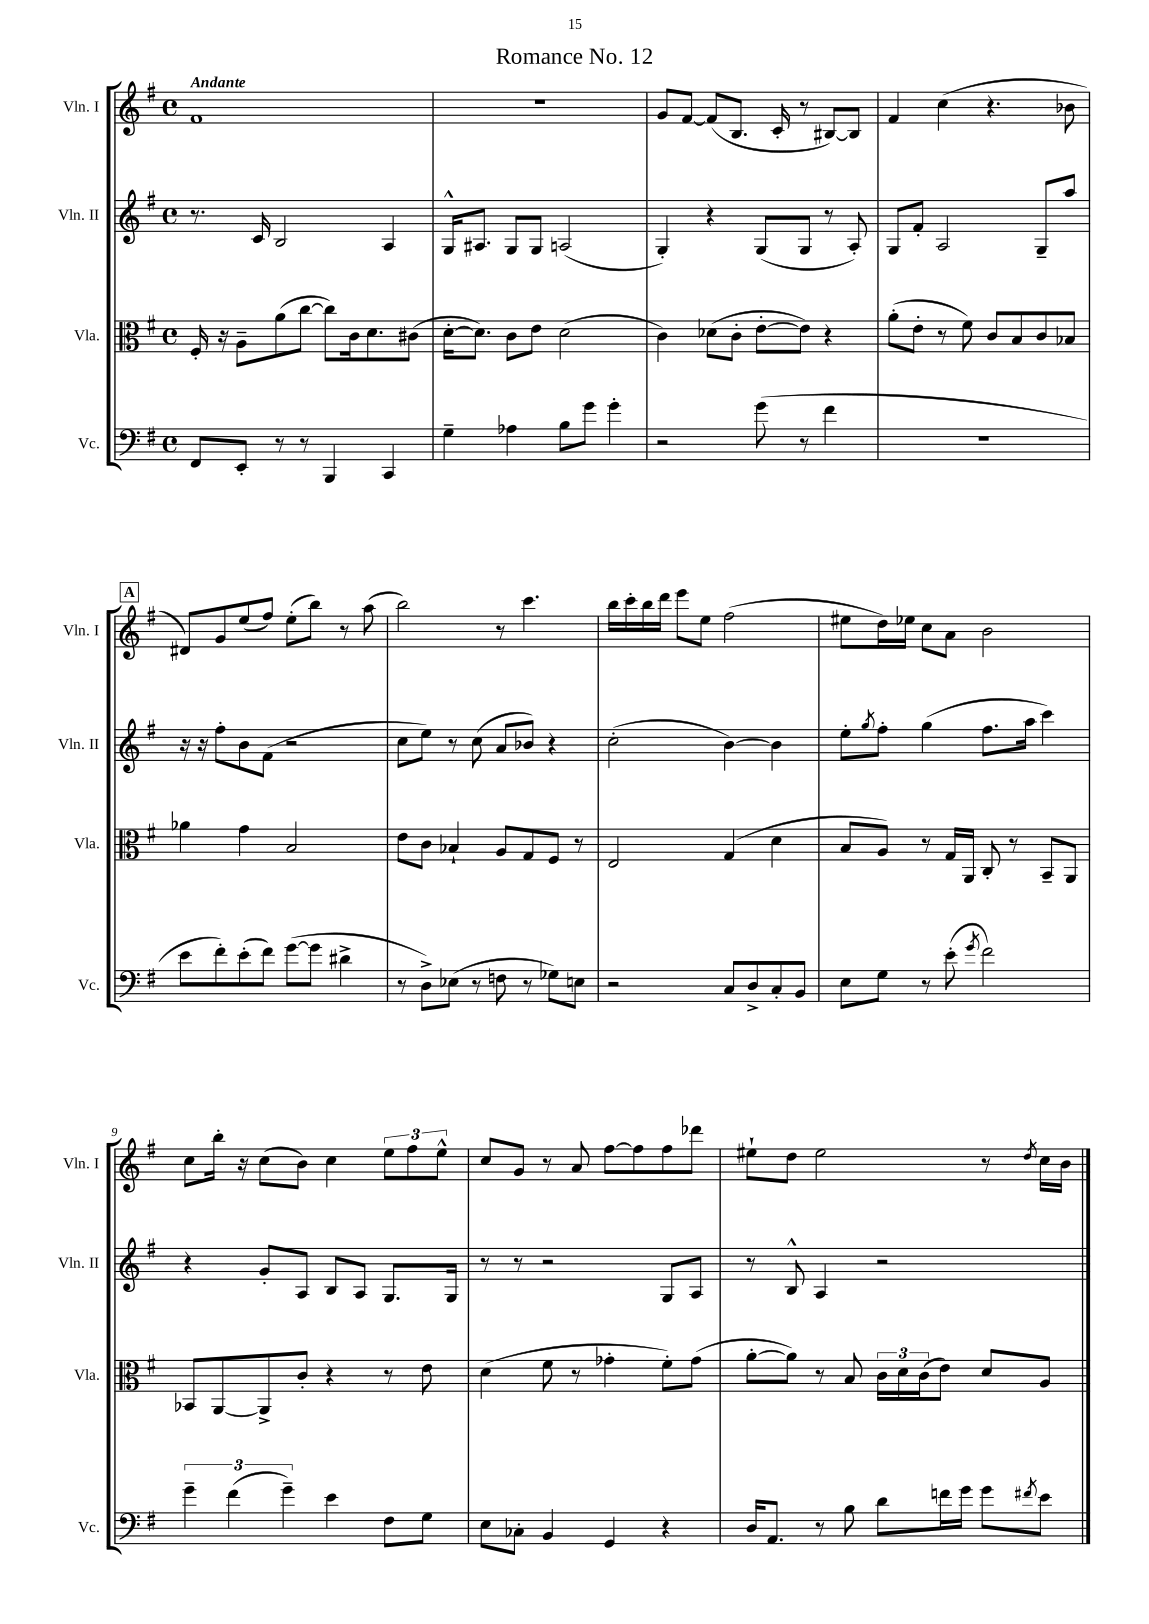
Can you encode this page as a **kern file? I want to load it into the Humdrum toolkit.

**kern	**kern	**kern	**kern
*part4	*part3	*part2	*part1
*staff4	*staff3	*staff2	*staff1
*I"Vc.	*I"Vla.	*I"Vln. II	*I"Vln. I
*I'Vc.	*I'Vla.	*I'Vln. II	*I'Vln. I
*clefF4	*clefC3	*clefG2	*clefG2
*k[f#]	*k[f#]	*k[f#]	*k[f#]
*M4/4	*M4/4	*M4/4	*M4/4
*met(c)	*met(c)	*met(c)	*met(c)
=1	=1	=1	=1
!	!	!	!LO:TX:a:B:t=Andante
8FF#/L	16F#'/	8.r	1f#
.	16r	.	.
8EE'/J	8A~\L	.	.
.	.	16c/	.
8r	(8a\	2B/	.
8r	[8cc\J	.	.
4BBB/	8cc\L])	.	.
.	16c\k	.	.
.	8.d\	.	.
4CC/	.	4A/	.
.	(8c#X\J	.	.
=2	=2	=2	=2
4G~\	[16d'\KL	16G^^/KL	1r
.	8.d\J])	8.A#X/J	.
4A-X\	8c\L	8G/L	.
.	8e\J	8G/J	.
8B\L	(2d\	(2An/	.
8g\J	.	.	.
4g'\	.	.	.
=3	=3	=3	=3
2r	4c\)	4G'/)	8g/L
.	.	.	[8f#/J
.	(8d-X\L	4r	(8f#/L]
.	8c'\J	.	8.B/J
(8g\	[8e'\L	(8G/L	.
.	.	.	16c'/
8r	8e\J])	8G/J	8r
4f#\	4r	8r	[8B#X/L)
.	.	8A'/)	8B#/J]
=4	=4	=4	=4
1r	(8a'\L	8G/L	4f#/
.	8e'\J	8f#'/J	.
.	8r	2A/	(4cc\
.	8f#\)	.	.
.	8c/L	.	4.r
.	8B/	.	.
.	8c/	8G~/L	.
.	8B-X/J	8aa/J	8b-X\
!!LO:LB:g=z
!!LO:REH:place=s1:t=A
=5	=5	=5	=5
8e\L	4a-X\	16r	8d#X/L)
.	.	16r	.
8f#'\)	.	8ff#'\L	8g/
(8e'\	4g\	8b\	(8ee/
8f#\J)	.	(8f#\J	8ff#/J)
([8g\L	2B/	2r	(8ee'\L
8g\J]	.	.	8bb\J)
4d#X^\	.	.	8r
.	.	.	(8aa\
=6	=6	=6	=6
8r	8e\L	8cc\L	2bb\)
8D^\L)	8c\J	8ee\J)	.
(8E-X\J	4B-X`/	8r	.
8r	.	(8cc\	.
8Fn\	8A/L	8a/L	8r
8r	8G/	8b-X/J)	4.ccc\
8G-X\L)	8F#/J	4r	.
8En\J	8r	.	.
=7	=7	=7	=7
2r	2E/	(2cc'\	16bb\LL
.	.	.	16ccc'\
.	.	.	16bb\
.	.	.	16ddd\JJ
.	.	.	8eee\L
.	.	.	8ee\J
8C/L	(4G/	[4b\)	(2ff#\
8D^/	.	.	.
8C'/	4d\	4b\]	.
8BB/J	.	.	.
=8	=8	=8	=8
8E\L	8B/L	8ee'\L	8ee#X\L
.	.	8qgg/	.
8G\J	8A/J)	8ff#'\J	16dd\L)
.	.	.	16ee-X\JJ
8r	8r	(4gg\	8cc\L
(8e'\	16G/LL	.	8a\J
.	16AA/JJ	.	.
8qg/	.	.	.
2f#\)	8C'/	8.ff#\L	2b\
.	8r	.	.
.	.	16aa\Jk	.
.	8BB~/L	4ccc\)	.
.	8AA/J	.	.
!!LO:LB:g=z
=9	=9	=9	=9
6g~\	8BB-X/L	4r	8cc\L
.	[8AA/	.	16bb'\Jk
(6f#\	.	.	.
.	.	.	16r
.	8AA^/]	8g'/L	(8cc\L
6g~\)	.	.	.
.	8c'/J	8A/J	8b\J)
4e\	4r	8B/L	4cc\
.	.	8A/J	.
8F#\L	8r	8.G/L	12ee\L
.	.	.	12ff#\
8G\J	8e\	.	.
.	.	.	12ee^^\J
.	.	16G/Jk	.
=10	=10	=10	=10
8E\L	(4d\	8r	8cc/L
8C-X'\J	.	8r	8g/J
4BB/	8f#\	2r	8r
.	8r	.	8a/
4GG/	4g-X'\	.	[8ff#\L
.	.	.	8ff#\]
4r	8f#'\L)	8G/L	8ff#\
.	(8g-\J	8A/J	8ddd-X\J
=11	=11	=11	=11
16D/KL	[8a'\L	8r	8ee#X`\L
8.AA/J	.	.	.
.	8a\J])	8B^^/	8dd\J
8r	8r	4A/	2ee#\
8B\	8B/	.	.
8d\L	24c\LL	2r	.
.	24d\	.	.
.	(24c\J	.	.
16fn\L	8e\J)	.	.
16g\JJ	.	.	.
8g\L	8d/L	.	8r
8qf#X/	.	.	8qdd/
8e\J	8A/J	.	16cc\LL
.	.	.	16b\JJ
==	==	==	==
*-	*-	*-	*-
